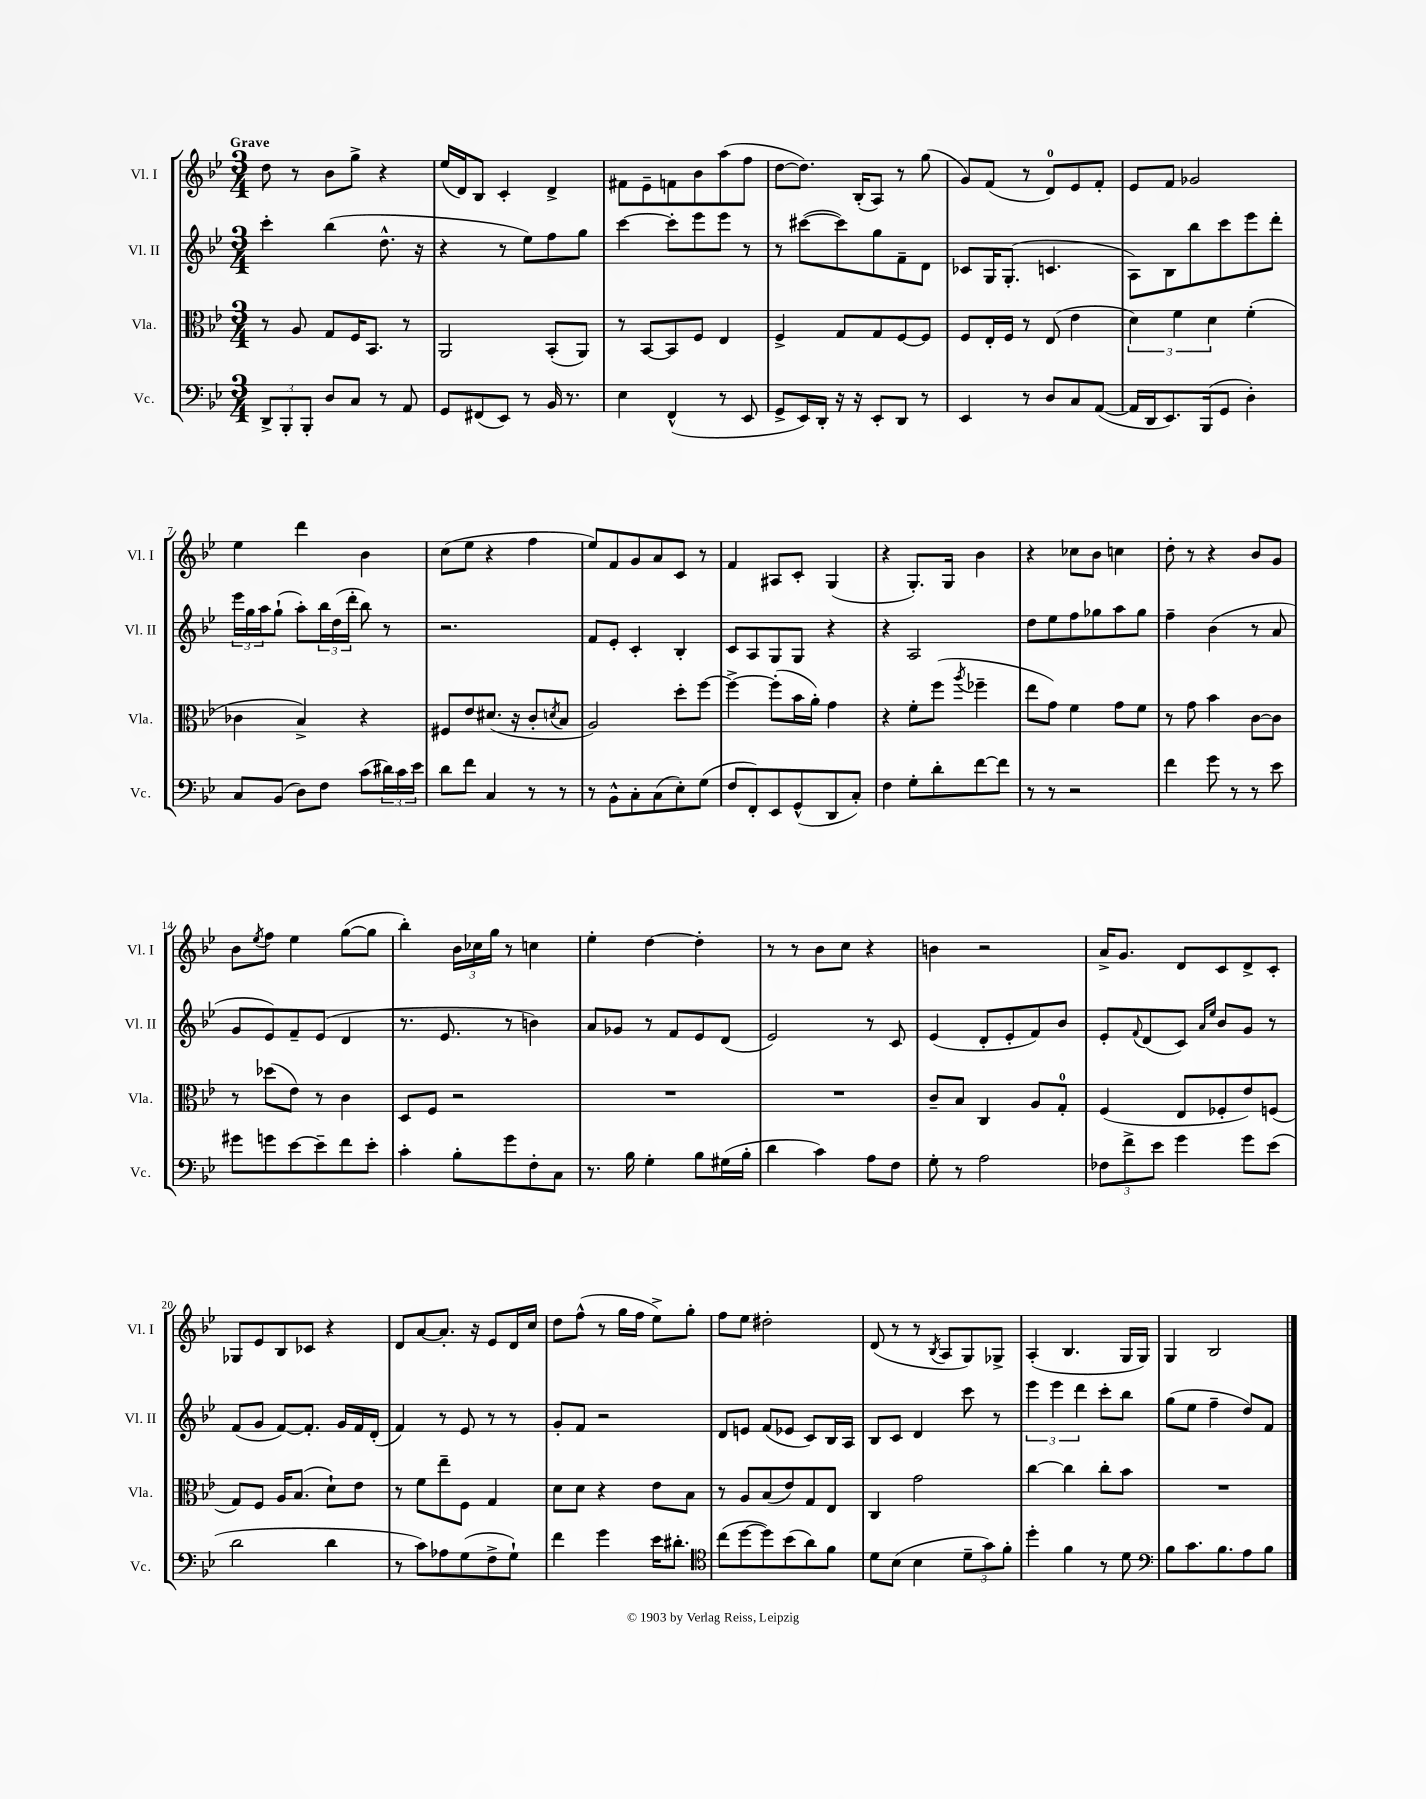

**kern	**kern	**kern	**kern
*part4	*part3	*part2	*part1
*staff4	*staff3	*staff2	*staff1
*I"Vc.	*I"Vla.	*I"Vl. II	*I"Vl. I
*I'Vc.	*I'Vla.	*I'Vl. II	*I'Vl. I
*clefF4	*clefC3	*clefG2	*clefG2
*k[b-e-]	*k[b-e-]	*k[b-e-]	*k[b-e-]
*M3/4	*M3/4	*M3/4	*M3/4
=1	=1	=1	=1
!	!	!	!LO:TX:a:B:t=Grave
12DD^/L	8r	4ccc'\	8dd\
12BBB-'/	.	.	.
.	8A/	.	8r
12BBB-'/J	.	.	.
8D/L	8G/L	(4bb-\	8b-\L
8C/J	16F/K	.	8gg^\J
.	8.BB-/J	.	.
8r	.	8.dd^^\	4r
8AA/	8r	.	.
.	.	16r	.
=2	=2	=2	=2
8GG/L	2AA/	4r	(16ee-/LL
.	.	.	16d/J)
(8FF#X/	.	.	8B-/J
8EE-/J)	.	8r	4c'/
8r	.	8ee-\L)	.
16BB-/	(8BB-'/L	8ff\	4d^/
8.r	.	.	.
.	8AA/J)	8gg\J	.
=3	=3	=3	=3
4E-\	8r	[4ccc\	8f#X\L
.	[8BB-/L	.	8e-~\
(4FF^^/	8BB-/]	8ccc'\L]	8fn\
.	8F/J	8eee-\	8b-\
8r	4E-/	8eee-\J	(8aa\
8EE-/	.	8r	8ff\J
=4	=4	=4	=4
8GG^/L	4F^/	8r	[8dd\L
16EE-/L)	.	([8ccc#X\L	8.dd\J])
16DD'/JJ	.	.	.
16r	8G/L	8ccc#\])	.
16r	.	.	(16B-'/KL
8EE-'/L	8G/	8gg\	8A/J)
8DD/J	[8F/	8f~\	8r
8r	8F/J]	8d\J	(8gg\
=5	=5	=5	=5
4EE-/	8F/L	8c-X/L	8g/L)
.	16E-'/L	16G/K	(8f/J
.	16F/JJ	(8.G'/J	.
8r	8r	.	8r
8D/L	(8E-/	4.cn/	8d/L)
8C/	4e-\	.	8e-/
([8AA/J	.	.	8f'/J
=6	=6	=6	=6
16AA/LL]	6d\)	8A\L)	8e-/L
16DD/J	.	.	.
8.EE-/)	.	8B-\	8f/J
.	6f\	.	.
.	.	8bb-\	2g-X/
(16BBB-/k	.	.	.
.	6d\	.	.
8GG/J	.	8ccc\	.
4D'\)	(4f'\	8eee-\	.
.	.	8ddd'\J	.
!!LO:LB:g=z
=7	=7	=7	=7
8C/L	4c-X\	24eee-\LL	4ee-\
.	.	24gg\	.
.	.	24aa\J	.
(8BB-/J	.	(8gg`\J	.
8D\L)	4B-^/)	8aa'\L)	4ddd\
8F\J	.	24bb-\L	.
.	.	(24dd\	.
.	.	24ddd'\JJ	.
(8c\L	4r	8bb-\)	4b-\
24d#X\L)	.	8r	.
24c\	.	.	.
24e-\JJ	.	.	.
=8	=8	=8	=8
8d\L	8F#X/L	2.r	(8cc\L
8f\J	8e-/	.	8ee-\J
4C/	(8.d#X/J	.	4r
.	16r	.	.
8r	8c'/L	.	4ff\
.	8qdn/	.	.
8r	8B-/J	.	.
=9	=9	=9	=9
8r	2A/)	8f/L	8ee-/L)
8BB-^^\L	.	8e-'/J	8f/
8C'\	.	4c'/	8g/
(8C\	.	.	8a/
8E-'\)	8dd'\L	4B-'/	8c/J
(8G\J	[8ff\J	.	8r
=10	=10	=10	=10
8F/L	4ff^\_	8c/L	4f/
8FF'/)	.	8A/	.
8EE-/	(8ff'\L]	8G/	8A#X/L
(8GG^^/	16b-\L	8G/J	8c'/J
.	16a'\JJ)	.	.
8DD/	4g\	4r	(4G/
8C'/J)	.	.	.
=11	=11	=11	=11
4F\	4r	4r	4r
8G'\L	8f'\L	2A/	8.G'/L)
8d'\	(8ff\J	.	.
.	.	.	16G/Jk
.	8qaa/	.	.
[8f\	4ff-X~\	.	4b-\
8f\J]	.	.	.
=12	=12	=12	=12
8r	8ee-\L	8dd\L	4r
8r	8g\J)	8ee-\	.
2r	4f\	8ff\	8cc-X\L
.	.	8gg-X\	8b-\J
.	8g\L	8aa\	4ccn\
.	8f\J	8gg-\J	.
=13	=13	=13	=13
4f\	8r	4ff~\	8dd'\
.	8g\	.	8r
8g\	4b-\	(4b-\	4r
8r	.	.	.
8r	[8c\L	8r	8b-/L
8e-\	8c\J]	8a/	8g/J
!!LO:LB:g=z
=14	=14	=14	=14
8g#X\L	8r	8g/L	8b-\L
.	.	.	8qee-/
8gn\	(8dd-X\L	8e-/)	8ff\J
[8e-\	8e-\J)	8f~/	4ee-\
8e-~\]	8r	(8e-/J	.
8f\	4c\	4d/	([8gg\L
8e-'\J	.	.	8gg\J]
=15	=15	=15	=15
4c'\	8D/L	8.r	4bb-'\)
.	8F/J	.	.
.	.	8.e-/	.
8B-'\L	2r	.	24b-\LL
.	.	.	24cc-X\
.	.	.	24gg\JJ
8g\	.	8r	8r
8F'\	.	4bn\)	4ccn\
8C\J	.	.	.
=16	=16	=16	=16
8.r	2.r	8a/L	4ee-'\
.	.	8g-X/J	.
16B-\	.	.	.
4G'\	.	8r	[4dd\
.	.	8f/L	.
8B-\L	.	8e-/	4dd'\]
(16G#X\L	.	(8d/J	.
16B-'\JJ	.	.	.
=17	=17	=17	=17
4d\	2.r	2e-/)	8r
.	.	.	8r
4c\)	.	.	8b-\L
.	.	.	8cc\J
8A\L	.	8r	4r
8F\J	.	8c/	.
=18	=18	=18	=18
8G'\	8c~/L	(4e-/	4bn\
8r	8B-/J	.	.
2A\	4C/	8d'/L	2r
.	.	8e-'/	.
.	8A/L	8f/)	.
.	8G'/J	8b-/J	.
=19	=19	=19	=19
12F-X\L	(4F/	8e-'/L	16a^/KL
.	.	.	8.g/J
12f^\	.	.	.
.	.	8qqf/	.
.	.	(8d/	.
12e-\J	.	.	.
4g\	8E-/L	8c/J)	8d/L
.	.	16qqa/LL	.
.	.	16qqee-/JJ	.
.	8F-X'/	8b-/L	8c/
8g\L	8e-/)	8g/J	8d^/
(8e-\J	(8Fn/J	8r	8c'/J
!!LO:LB:g=z
=20	=20	=20	=20
2d\	8G/L)	(8f/L	8G-X/L
.	8F/J	8g/J	8e-/
.	16A/KL	[8f/L)	8B-/
.	(8.B-/J	.	.
.	.	8.f'/J]	8c-X/J
4d\	8d`\L)	.	4r
.	.	16g/LL	.
.	8e-\J	16f/	.
.	.	(16d'/JJ	.
=21	=21	=21	=21
8r	8r	4f/)	8d/L
8c\L)	8f\L	.	[8a/
8A-X\	8ee-~\	8r	8.a'/J]
(8G\	8F\J	8e-/	.
.	.	.	16r
8F^\	4G/	8r	8e-/L
8G`\J)	.	8r	16d/L
.	.	.	16cc/JJ
=22	=22	=22	=22
4f\	8d\L	8g'/L	8dd\L
.	8d\J	8f/J	(8ff^^\J
4g\	4r	2r	8r
.	.	.	16gg\LL
.	.	.	16ff\JJ
16e-\KL	8e-\L	.	8ee-^\L)
8.d#X'\J	.	.	.
.	8B-\J	.	8gg'\J
=23	=23	=23	=23
*clefC4	*	*	*
(8cc\L	8r	8d/L	8ff\L
[8dd\	8A/L	8en/J	8ee-\J
8dd\])	(8B-/	(8f/L	2dd#X'\
(8b-\	8e-/)	8e-X/J	.
8a\)	8G/	8c/L)	.
8f\J	8E-/J	16B-/L	.
.	.	16A/JJ	.
=24	=24	=24	=24
8d\L	4C/	8B-/L	(8d/
(8B-\J	.	8c/J	8r
4B-\	2g\	4d/	8r
.	.	.	8qB-/
.	.	.	8A/L
12d~\L	.	8ccc\	8G/)
12g\)	.	.	.
.	.	8r	8G-X^/J
12f'\J	.	.	.
=25	=25	=25	=25
4dd'\	[4cc\	6eee-\	(4A'/
.	.	6eee-\	.
4f\	4cc\]	.	4.B-/
.	.	6ddd\	.
8r	8cc'\L	8ccc'\L	.
8d\	8b-\J	8bb-\J	16G/LL
.	.	.	16G/JJ)
=26	=26	=26	=26
*clefF4	*	*	*
8B-\L	2.r	(8gg\L	4G/
8.c\	.	8ee-\J	.
.	.	4ff~\	2B-/
8.B-\	.	.	.
8A\	.	8dd/L)	.
8B-\J	.	8f/J	.
==	==	==	==
*-	*-	*-	*-
